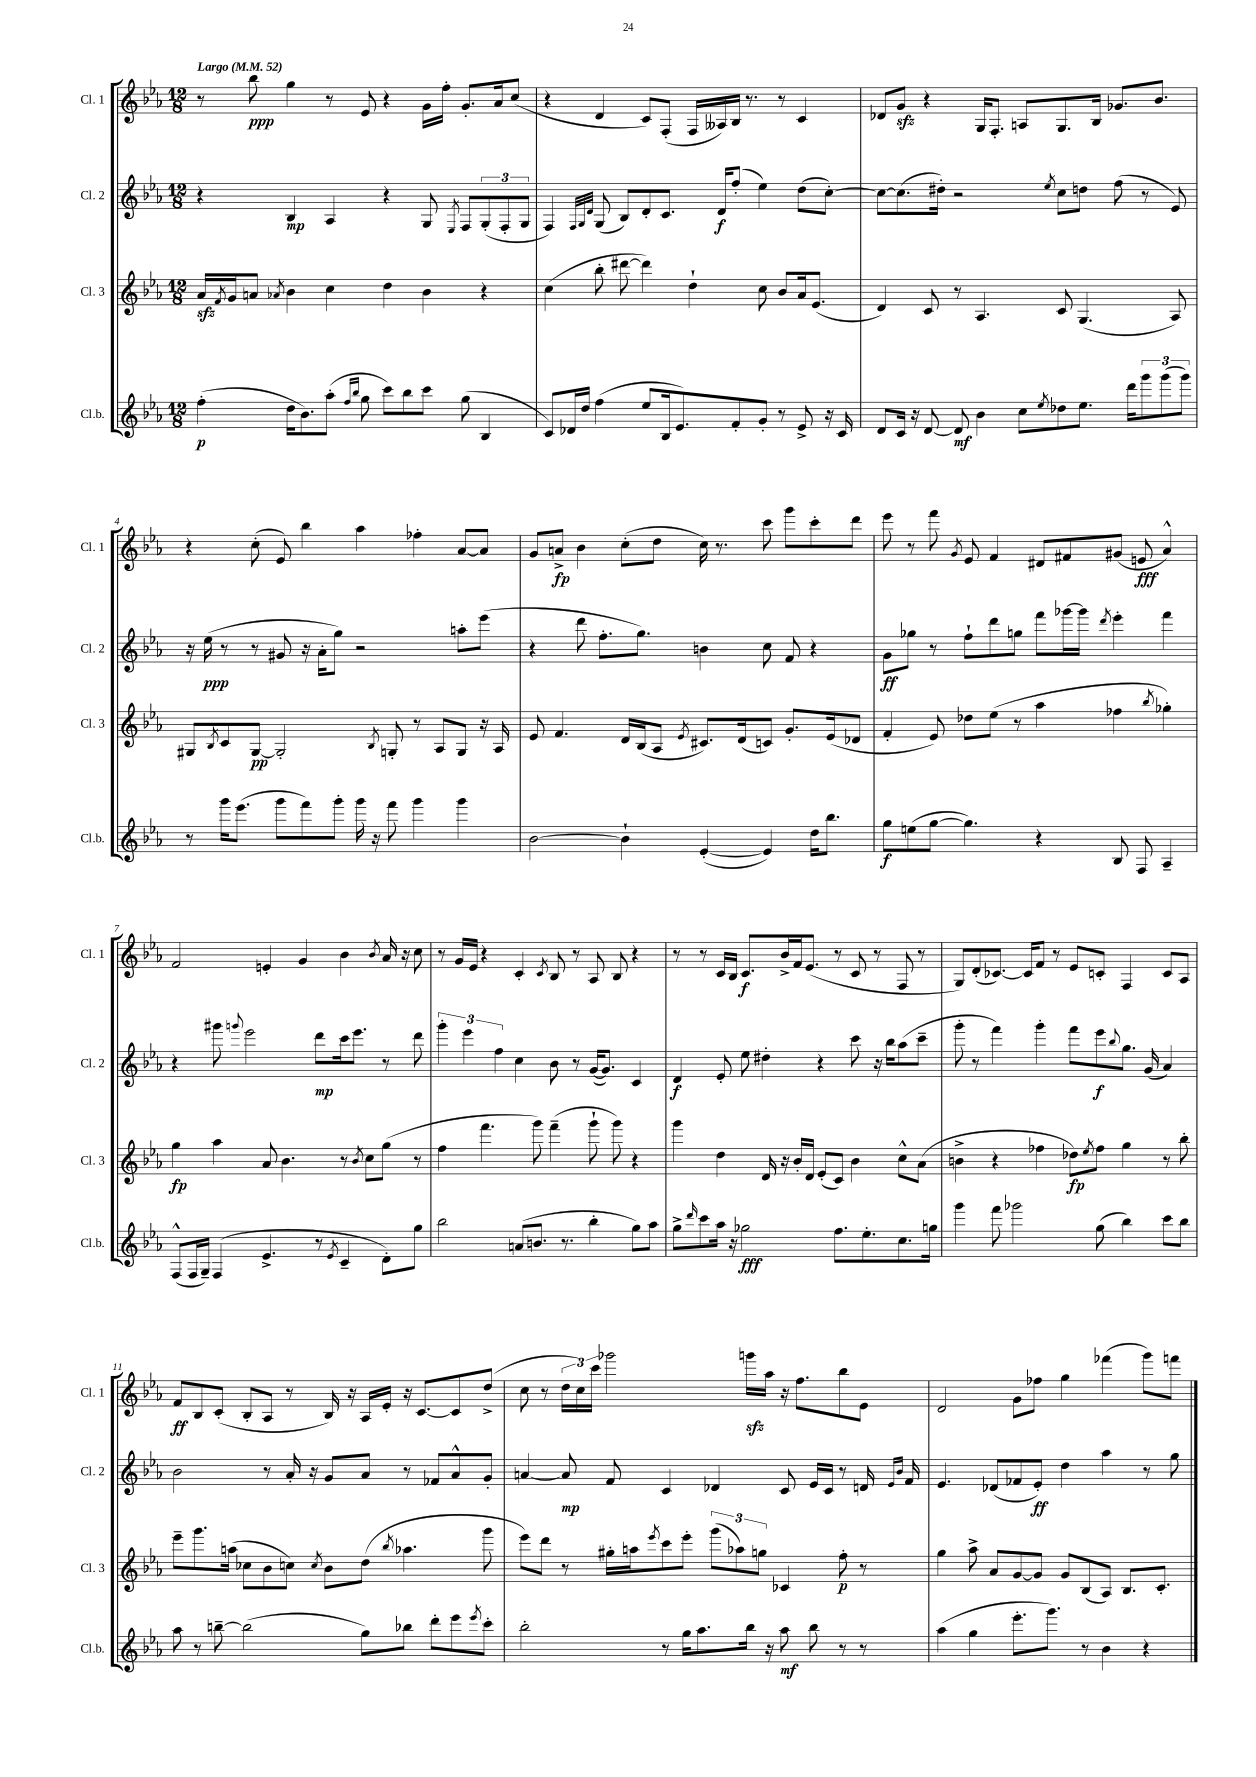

**kern	**kern	**kern	**kern
*staff4	*staff3	*staff2	*staff1
*clefG2	*clefG2	*clefG2	*clefG2
*k[b-e-a-]	*k[b-e-a-]	*k[b-e-a-]	*k[b-e-a-]
*M12/8	*M12/8	*M12/8	*M12/8
*MM52	*MM52	*MM52	*MM52
(4ff'	16a-	4r	8r
.	8qf	.	.
.	16g	.	.
.	8a	.	8bb-
.	8qa-	.	.
16dd	4b-	4B-	4gg
8.b-)	.	.	.
(8aa-'	4cc	4A-	8r
16qqff	.	.	.
16qqbb-	.	.	.
8gg	.	.	8e-
8ccc)	4dd	4r	4r
8bb-	.	.	.
8ccc	4b-	8G	16g
.	.	.	16ff'
.	.	8qE-	.
(8gg	.	8F	8.g'
4B-	4r	(12G'	.
.	.	.	16a-
.	.	12F'	.
.	.	.	(8cc
.	.	12G	.
=	=	=	=
8c)	(4cc	4F)	4r
16d-	.	.	.
16dd	.	.	.
.	.	32qqF	.
.	.	32qqG	.
.	.	32qqd	.
(4ff	8bb-'	(8G	4d
.	[8ddd#	8B-)	.
8ee-	4ddd#])	8d'	8c)
16B-	.	8.c	(8F'
8.e-)	.	.	.
.	4dd`	.	16F
.	.	16d	16A--)
8f'	.	(8ff'	16B-
.	.	.	8.r
8g'	8cc	4ee-)	.
8r	8b-	.	8r
8e-^	16a-	(8dd	4c
.	(8.e-	.	.
16r	.	[8cc')	.
16c	.	.	.
=	=	=	=
8d	4d)	8cc_	8d-
16c	.	(8.cc]	8g
16r	.	.	.
[8d	8c	.	4r
.	.	16dd#')	.
8d]	8r	2r	.
4b-	4.A-	.	16G
.	.	.	8.F'
8cc	.	.	8A
8qee-	.	8qee-	.
8dd-	8c	8cc	8.G
8.ee-	(4.G	8dd	.
.	.	.	16B-
.	.	(8ff	8.g-
16ddd	.	.	.
12ggg	.	8r	.
.	.	.	8.b-
(12ggg	.	.	.
.	8A-)	8e-)	.
12ggg)	.	.	.
=	=	=	=
8r	8G#	16r	4r
.	.	(16ee-	.
.	8qB-	.	.
16ggg	8c	8r	.
(8.eee-	.	.	.
.	[8G#	8r	(8cc'
8ggg	2G#']	8g#	8e-)
8fff)	.	16r	4bb-
.	.	16a-'	.
8ggg'	.	8gg)	.
16ggg	.	2r	4aa-
16r	.	.	.
.	8qB-	.	.
8fff	8G'	.	.
4ggg	8r	.	4ff-'
.	8A-	.	.
4ggg	8G	8aa'	[8a-
.	16r	(8eee-	8a-]
.	16A-	.	.
=	=	=	=
[2b-	8e-	4r	8g
.	4.f	.	8a^
.	.	8ddd	4b-
.	.	8.ff'	.
4b-`]	16d	.	(8cc'
.	(16B-	8.gg)	.
.	8A-	.	8dd
.	8qe-	.	.
([4e-'	8.c#)	4b	16cc)
.	.	.	8.r
.	(16d	.	.
4e-])	8c)	8cc	8ccc
.	8.g'	8f	8ggg
16dd	.	4r	8ccc'
8.bb-	(16e-	.	.
.	8d-	.	8ddd
=	=	=	=
8gg	4f'	8g	8eee-
(8ee	.	8gg-	8r
[8gg	8e-)	8r	8fff
.	.	.	8qg
4.gg])	8dd-	8ff`	8e-
.	(8ee-	8ddd	4f
.	8r	8gg	.
4r	4aa-	8fff	8d#
.	.	[16ggg-	8f#
.	.	16ggg-]	.
.	.	8qddd	.
8B-	4ff-	4eee-'	(8g#
8F	.	.	8e
.	8qbb-	.	.
4A-~	4gg-')	4fff	4a-^^)
=	=	=	=
(8F^^	4gg	4r	2f
16F	.	.	.
16G~)	.	.	.
(4F	4aa-	8ggg#	.
.	.	8qqggg	.
.	.	2eee-	.
4.e-^	8a-	.	4e'
.	4.b-	.	.
.	.	.	4g
8r	.	8ddd	.
8qe-	.	.	.
4c~	8r	16ccc	4b-
.	.	8.eee-	.
.	8qb-	.	.
.	8cc	.	.
.	.	.	8qb-
8d')	(8gg	8r	16a-
.	.	.	16r
8gg	8r	8ddd	8cc
=	=	=	=
2bb-	4ff	6ggg'	8r
.	.	.	16g
.	.	6eee-	.
.	.	.	16e-
.	4.fff	.	4r
.	.	6ff	.
(8a	.	4cc	4c'
8.b	8ggg)	.	.
.	.	.	8qc
.	(4fff~	8b-	8B-
8.r	.	.	.
.	.	8r	8r
4bb-'	8ggg`	([16g	8A-
.	.	8.g])	.
.	8ggg)	.	8B-
8gg)	4r	4c	4r
8aa-	.	.	.
=	=	=	=
8gg^	4ggg	4d	8r
16qqddd	.	.	.
8ccc	.	.	8r
16aa-	4dd	8e-'	16c
16r	.	.	16B-
2gg-	.	8ee-	8.c
.	16d	4dd#'	.
.	16r	.	16b-^
.	16b-'	.	16f
.	16d	.	(8.e-
.	(8e-'	4r	.
8.ff	8c)	.	8r
.	4b-	8ccc	8c
8.ee-'	.	.	.
.	.	16r	8r
.	.	16bb-	.
8.cc	8cc^^	(8aa-	8F
.	(8a-	8ccc~	8r
16gg	.	.	.
=	=	=	=
4ggg	4b^	8ggg'	8G)
.	.	8r	(8d'
8fff	4r	4fff)	[8.c-)
2ggg-	.	.	.
.	.	.	16c-]
.	4ff-	4ggg'	8f
.	.	.	8r
.	8dd-)	8fff	8e-
.	8qee-	.	.
(8gg	8ff-	8eee-	8c'
.	.	8qqbb-	.
4bb-)	4gg	8.gg	4F
.	.	(16g	.
8ccc	8r	4a-)	8c
8bb-	8bb-'	.	8A-
=	=	=	=
8aa-	8eee-~	2b-	8f
8r	8.ggg	.	8B-
[8bb~	.	.	(8c'
.	(16aa	.	.
(2bb]	8cc-	.	8B-'
.	8b-	8r	8A-
.	8cc)	16a-'	8r
.	.	16r	.
.	8qcc	.	.
.	8b-	8g	16B-)
.	.	.	16r
8gg)	(8dd	8a-	16A-
.	.	.	16e-'
.	8qbb-	.	.
8bb-	4.aa-	8r	16r
.	.	.	[8.c
8ddd'	.	8f-	.
8eee-	.	8a-^^	8c]
8qeee-	.	.	.
8ccc'	8ggg	8g'	(8dd^
=	=	=	=
2bb-'	8eee-)	[4a	8cc
.	8ddd	.	8r
.	8r	8a]	24dd
.	.	.	24cc)
.	.	.	24ccc
.	16gg#'	8f	2ggg-
.	16aa	.	.
.	8qeee-	.	.
8r	8ccc	4c	.
16gg	8eee-'	.	.
8.aa-	.	.	.
.	(12ggg	4d-	.
.	12aa-)	.	.
16bb-	.	.	16ggg
.	12gg	.	.
16r	.	.	16aa-
8aa-	4c-	8c	16r
.	.	.	8.ff
8bb-	.	16e-	.
.	.	16c	.
8r	8ff'	8r	8bb-
8r	8r	16d	8e-
.	.	16qqe-	.
.	.	16qqb-	.
.	.	16f	.
=	=	=	=
(4aa-	4gg	4.e-	2d
4gg	8aa-^	.	.
.	8a-	(8d-	.
8.eee-'	[8g	8f-	8g
.	8g]	8e-')	8ff-
8.ggg)	.	.	.
.	8g	4dd	4gg
8r	(8B-	.	.
4b-	8A-)	4aa-	(4fff-
.	8.B-	.	.
4r	.	8r	8ggg)
.	8.c'	.	.
.	.	8gg	8fff
==	==	==	==
*-	*-	*-	*-
